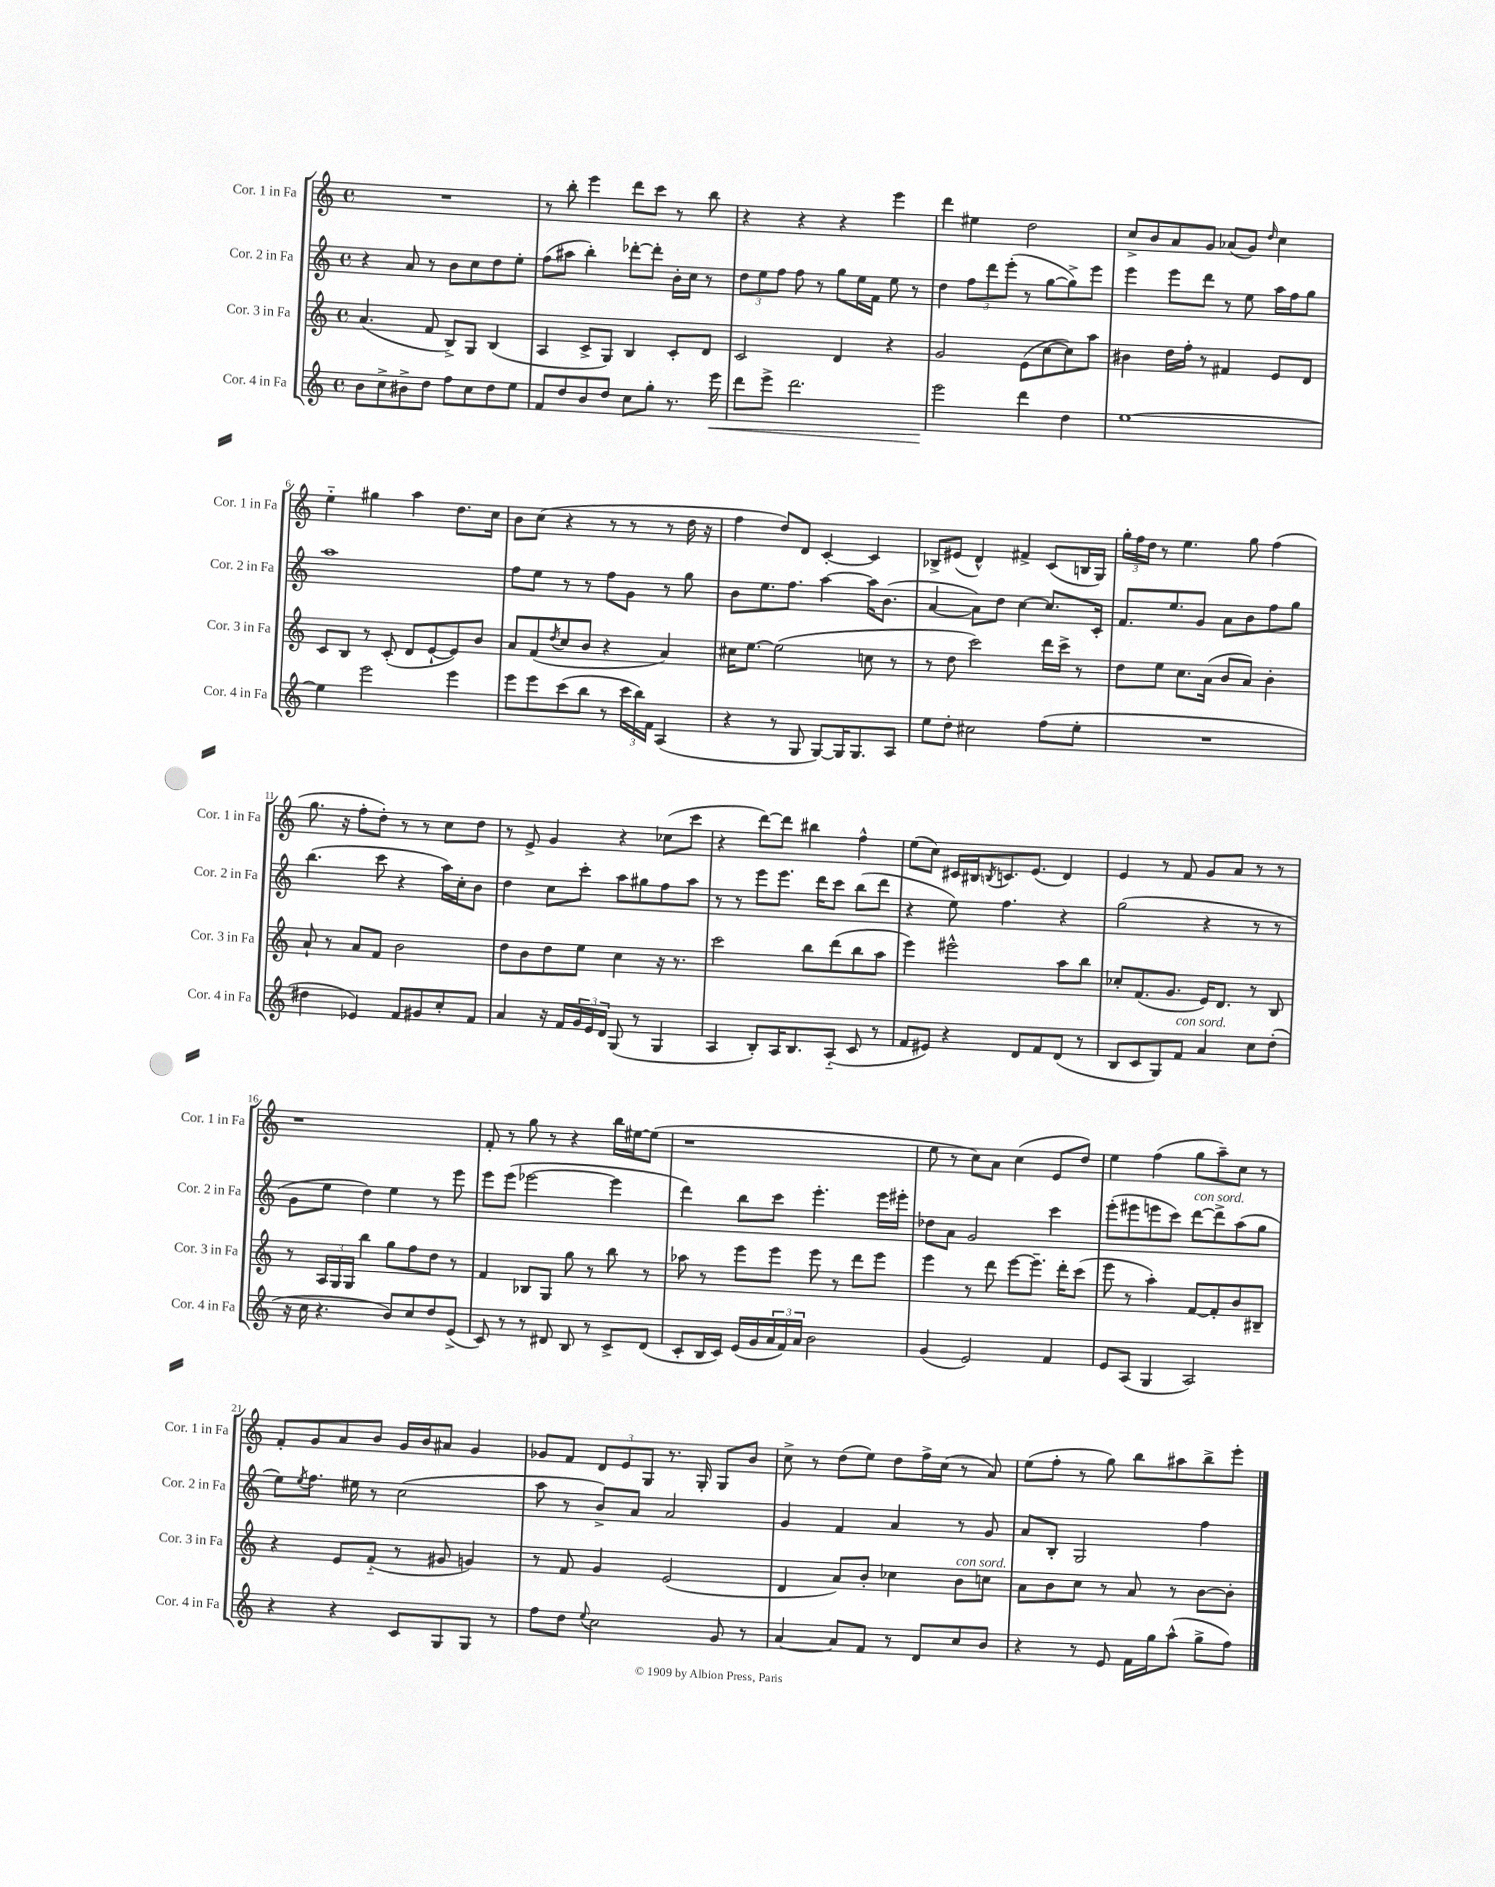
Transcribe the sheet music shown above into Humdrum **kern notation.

**kern	**kern	**kern	**kern
*staff4	*staff3	*staff2	*staff1
*clefG2	*clefG2	*clefG2	*clefG2
*k[]	*k[]	*k[]	*k[]
*M4/4	*M4/4	*M4/4	*M4/4
*met(c)	*met(c)	*met(c)	*met(c)
8b	(4.a	4r	1r
8cc^	.	.	.
8b#^	.	8a	.
8dd	8f	8r	.
8ff	8B^)	8b	.
8cc	8G	8cc	.
8dd	(4B	8dd	.
8ee	.	8ee'	.
=	=	=	=
8f	4A	(8ff	8r
8dd	.	8aa#	8bb'
8b	8c^	4bb')	4eee
8dd	8G)	.	.
8cc	4B	[8ddd-'	8ddd
8gg'	.	8ddd-']	8ccc
8.r	8c'	16b'	8r
.	.	16cc	.
.	8d	8r	8bb
16eee	.	.	.
=	=	=	=
8ddd	2c	12dd	4r
.	.	12ee	.
8eee^	.	.	.
.	.	12ff	.
2.ddd	.	8ff	4r
.	.	8r	.
.	4d	8gg	4r
.	.	16ee	.
.	.	16f	.
.	4r	8ee	4eee
.	.	8r	.
=	=	=	=
2eee	2g	4dd	4ddd
.	.	12ff	4ee#
.	.	12ddd	.
.	.	(12eee'	.
4ddd	(8e	8r	2dd
.	[8cc	[8gg	.
4dd	8cc])	8gg^])	.
.	8aa	8eee	.
=	=	=	=
[1ee	4b#	4eee	8cc^
.	.	.	8b
.	16dd	8eee	8a
.	16ff'	.	.
.	8r	8ddd	8g
.	4f#	8r	(8a-
.	.	8ee	8g)
.	.	.	16qqdd
.	8e	16aa	4cc
.	.	16ff	.
.	8d	8gg	.
=	=	=	=
4ee]	8c	1aa	4ee'~
.	8B	.	.
2eee	8r	.	4gg#
.	(8c'	.	.
.	8d	.	4aa
.	[8e`	.	.
4eee	8e])	.	8.dd
.	8b	.	.
.	.	.	16cc
=	=	=	=
8eee	8a	8ff	8b
8eee	(8f	8ee	(8cc
.	8qdd	.	.
(8ccc	8cc	8r	4r
8bb	8b	8r	.
8r	4r	8ff	8r
24ccc	.	8g	8r
24bb)	.	.	.
24f	.	.	.
(4A	4a)	8r	8r
.	.	8gg	16dd
.	.	.	16r
=	=	=	=
4r	16cc#	8b	4ff
.	[8.ee	.	.
.	.	8.ee	.
8r	(2ee]	.	8dd)
.	.	8.ff	.
8G	.	.	8d
[8G)	.	[4aa	[4c'
16G]	.	.	.
8.G	.	.	.
.	8cc	16aa]	4c]
.	.	(8.b	.
8A	8r	.	.
=	=	=	=
8ee	8r	[4a	8B-^
8dd'	8dd	.	(8e#
2cc#	2ccc)	8a])	4d^^)
.	.	8dd	.
.	.	[4cc	4f#^
(8ff	16ddd	8.cc]	(8c
.	16ccc^	.	.
8ee'	8r	.	16B
.	.	16c'	16G)
=	=	=	=
1r	8dd	8.f	24gg'
.	.	.	24ff
.	.	.	24dd
.	8ee	.	8r
.	.	8.ee	.
.	8.cc	.	4.ee
.	.	8g	.
.	(16a	.	.
.	8b	8a	.
.	8a)	8b	8gg
.	4b'	8ff	(4ff
.	.	8gg	.
=	=	=	=
4dd#	8a`	(4.bb	8.gg
.	8r	.	.
.	.	.	16r
4e-)	8a	.	8ff'
.	8f	8ccc	8dd')
8f	2b	4r	8r
8g#	.	.	8r
8cc'	.	16aa)	8cc
.	.	16cc'	.
8f	.	8b	8dd
=	=	=	=
4a	8dd	4dd	8r
.	8b	.	8e^
16r	8dd	8cc	4g
16f	.	.	.
24g	8ee	8ccc'	.
24e	.	.	.
24d	.	.	.
(8G	4cc	8aa	4r
8r	.	8gg#	.
4G	16r	8ff	(8cc-
.	8.r	.	.
.	.	8aa	8ccc
=	=	=	=
4A	2ccc	8r	4r
.	.	8r	.
8B')	.	8eee	[8ddd)
16A	.	8.eee	8ddd]
8.B	.	.	.
.	8bb	.	4bb#
.	.	16ddd	.
(8A'~	(8ddd	8ccc	.
8c	8bb	(8bb	4ff^^
8r	8aa	8ddd	.
=	=	=	=
8f	4eee)	4r	(8ee
8e#)	.	.	8cc)
4r	2eee#^^	8ee)	16c#
.	.	.	16B#
.	.	.	8qB
.	.	4.ff	8.c
8d	.	.	.
.	.	.	(8.e
8f	.	.	.
(8d	8aa	4r	4d)
8r	8bb	.	.
=	=	=	=
8B	8cc-'	(2gg	4e
8c	(8.f	.	.
8G)	.	.	8r
.	8.g	.	.
8f	.	.	8f
4a	16e)	4r	8g
.	8.d	.	.
.	.	.	8a
8cc	8r	8r	8r
(8dd'	8B	8r	8r
=	=	=	=
16r	8r	8g	1r
16cc	.	.	.
4.r	24A	8ee	.
.	24G	.	.
.	24G	.	.
.	4bb	4dd)	.
8b)	8gg	4ee	.
8cc	8ff	.	.
8dd	8dd	8r	.
(8e^	8r	8eee	.
=	=	=	=
8c)	4f	8eee	8f'
8r	.	(8eee	8r
8r	8B-	[2eee-	8gg
8d#	8G	.	8r
8B	8gg	.	4r
8r	8r	.	.
8c^	8bb	4eee-]	16bb
.	.	.	[16ee#
(8d#	8r	.	(8ee#]
=	=	=	=
8c'	8aa-	4ddd)	1r
16B	8r	.	.
16c)	.	.	.
(16e	8eee	8bb	.
16g	.	.	.
24a	8eee	8ccc	.
24f)	.	.	.
24a	.	.	.
2b	8eee	4.eee'	.
.	8r	.	.
.	8ddd	.	.
.	8eee	16eee	.
.	.	16eee#'	.
=	=	=	=
(4g	4eee	8dd-	8ee
.	.	8a	8r
2e)	8r	2g	8cc)
.	8ddd	.	8a
.	[8eee	.	(4cc
.	8.eee~]	.	.
4f	.	4ccc	8e
.	16ddd'	.	.
.	(8ccc	.	8dd)
=	=	=	=
8e	8eee	(8eee'	4ee
(8A	8r	8eee#	.
4G	4aa')	8eee	(4ff
.	.	8ccc)	.
2A)	[8f	[8ddd	8gg
.	8f']	8ddd^]	8aa~)
.	8b	(8aa	8cc
.	8B#~	8gg	8r
=	=	=	=
4r	4r	8ee)	8f'
.	.	8qee	.
.	.	8.ff	8g
4r	8e	.	8a
.	.	16ee#	.
.	(8f'~	8r	8b
8c	8r	(2cc	16g
.	.	.	16b
8G	8g#	.	8a#
8G	4g)	.	4g
8r	.	.	.
=	=	=	=
8ff	8r	8aa	8g-
8dd	8f	8r	8f
8qqee	.	.	.
2cc	4g	8b^)	12d
.	.	.	12e
.	.	8a	.
.	.	.	12G
.	(2e	2a	8.r
.	.	.	16G'
8g	.	.	8G
8r	.	.	8b
=	=	=	=
[4a	4d	4g	8cc^
.	.	.	8r
8a]	8a)	4f	(8dd
8f	8b'	.	8ee)
8r	4cc-	4a	8dd
8d	.	.	16ff^
.	.	.	(16cc
8cc	8b	8r	8r
8b	8cc	8g	8a)
=	=	=	=
4r	8a	8a	(8ee
.	8b	8B'	8ff'
8r	8cc	2G	8r
8e	8r	.	8gg)
16f	8a	.	8bb
16gg	.	.	.
(8aa^^	8r	.	8aa#
8gg^	[8b	4ff	8bb^
8ff)	8b']	.	8eee'
==	==	==	==
*-	*-	*-	*-
